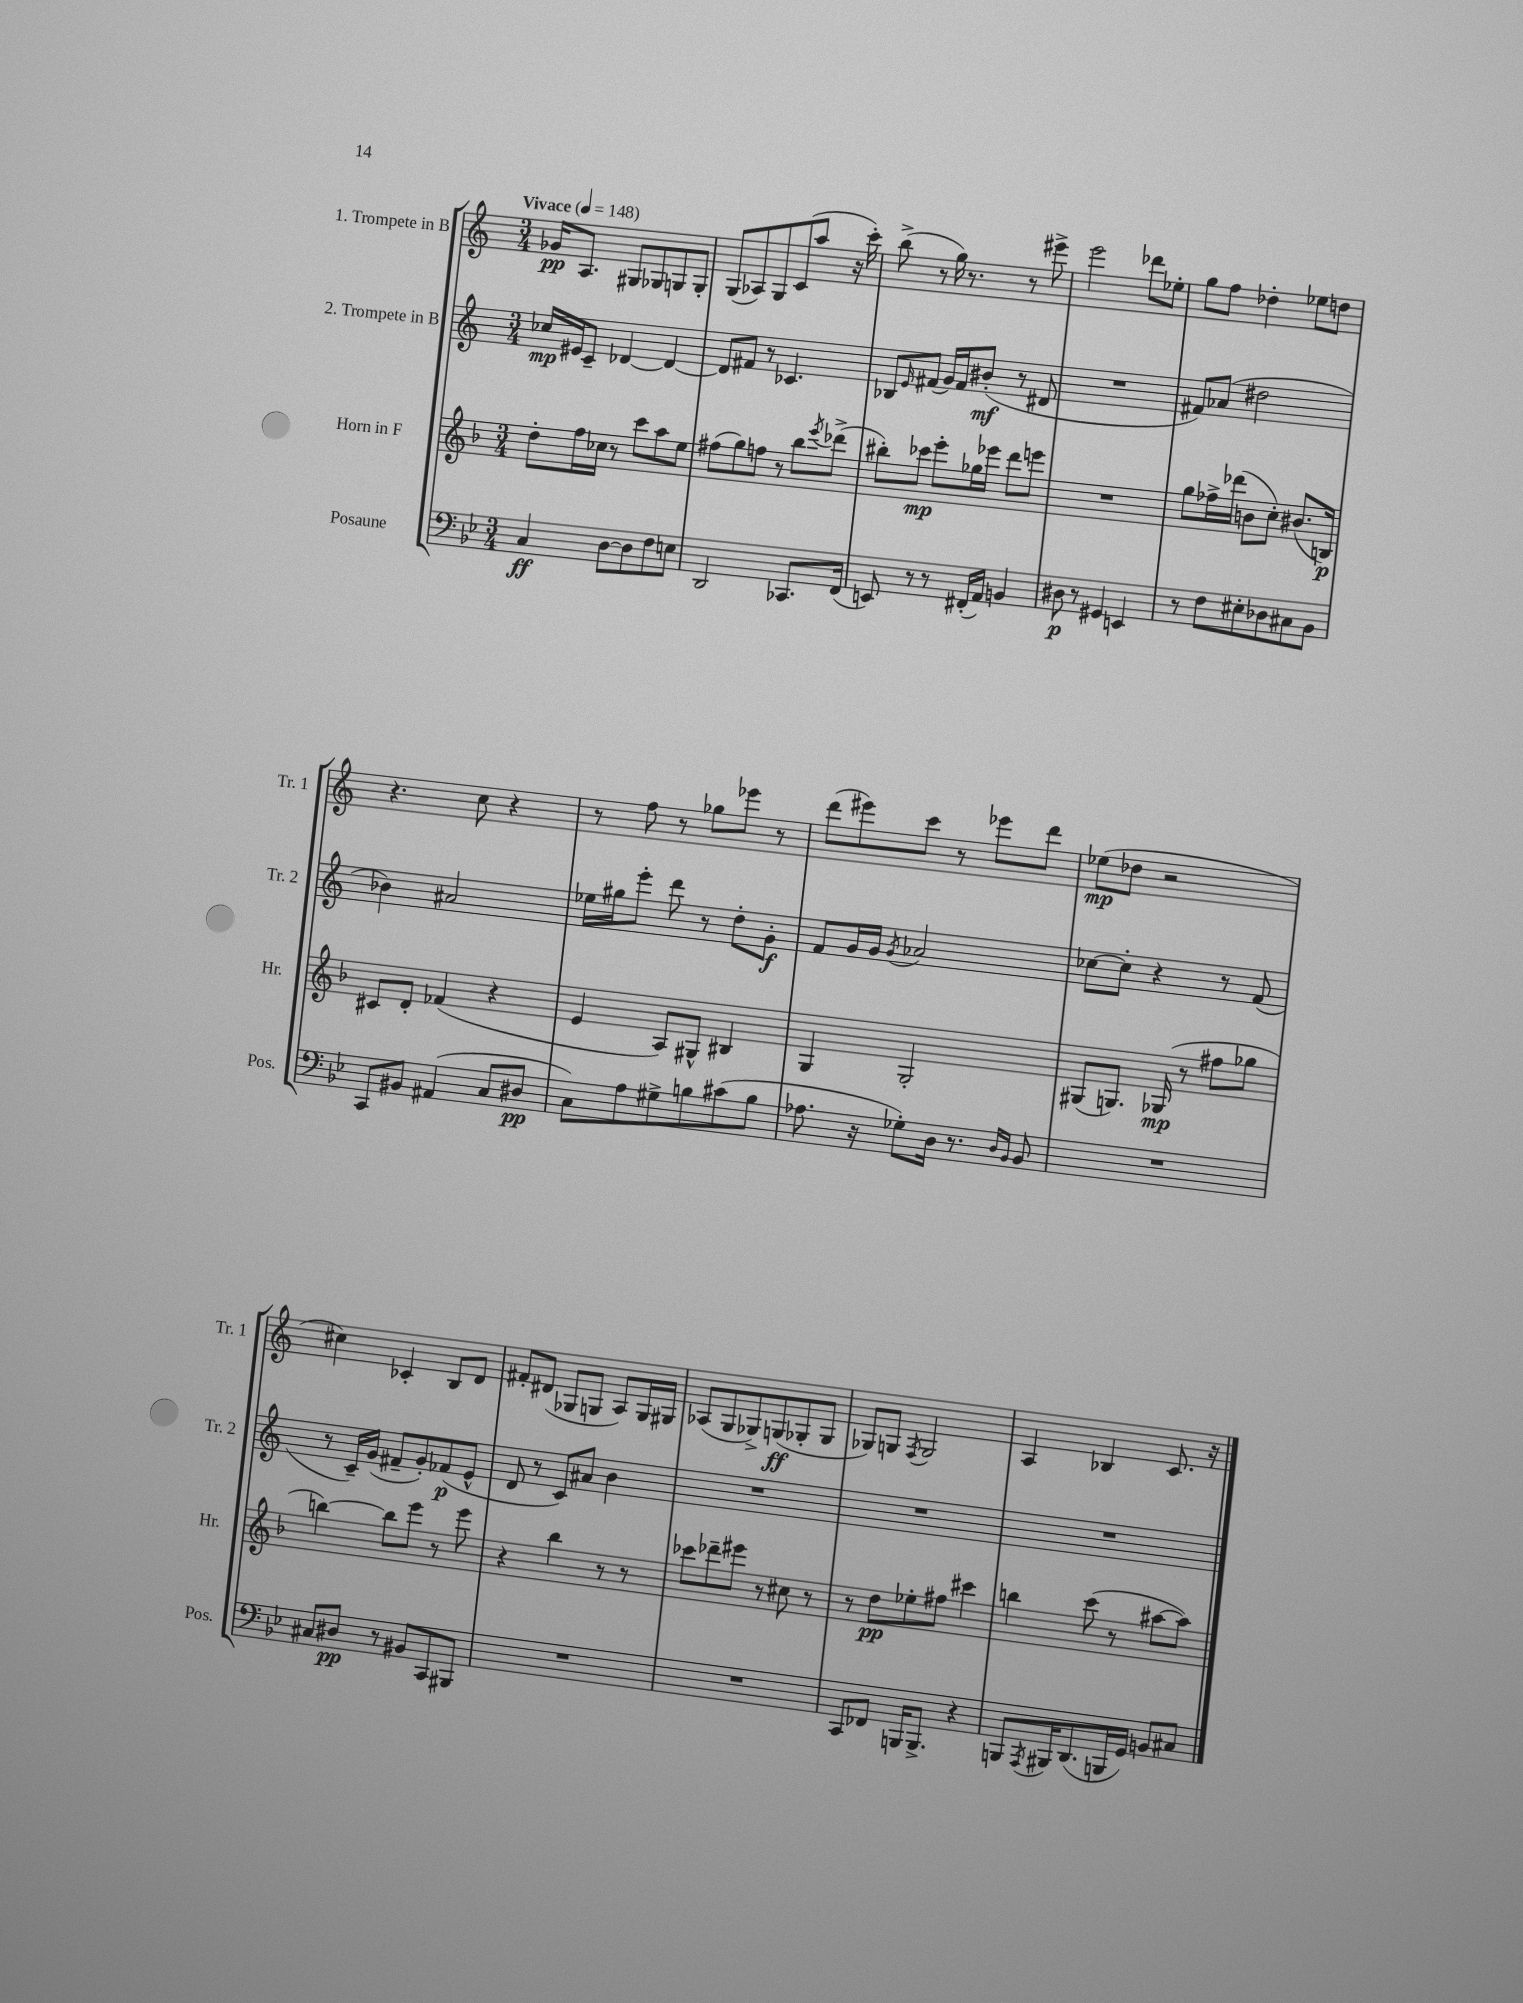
<<
\new StaffGroup <<
\new Staff = "s0" \with { instrumentName = "1. Trompete in B" shortInstrumentName = "Tr. 1" } {
    \clef treble \key c \major \numericTimeSignature \time 3/4 \tempo "Vivace" 4 = 148
    ges'16\pp a8. gis8 ges8 g8 g8-. |
    g8( aes8) g8 c'8( a''8 r16 c'''16-.) |
    b''8->( r8 g''16) r8. r8 eis'''8-> |
    e'''2 des'''8 ees''8-. |
    g''8 f''8 des''4-. ees''8 d''8 |
    r4. c''8 r4 |
    r8 f''8 r8 ges''8 ees'''8 r8 |
    d'''8( eis'''8) c'''8 r8 ees'''8 d'''8 |
    ees''8\mp( des''8 r2 |
    cis''4) ces'4-. b8 d'8 |
    fis'8-. dis'8( ges8 g8 a8) g16 gis16 |
    aes8( g8 ges8->) g8\ff( ges8-. ges8 |
    ges8) g8 \acciaccatura { f8 } g2 |
    a4 bes4 c'8. r16 \bar "|." |
}
\new Staff = "s1" \with { instrumentName = "2. Trompete in B" shortInstrumentName = "Tr. 2" } {
    \clef treble \key c \major \numericTimeSignature \time 3/4
    ces''16\mp eis'16 c'8-- des'4~ des'4~ |
    des'8 fis'8 r8 ces'4. |
    bes8 \grace { e'16 } fis'8( g'16) fis'16 bis'8-.\mf( r8 dis'8 |
    R2. |
    fis'8) aes'8( dis''2 |
    bes'4) ais'2 |
    ees''16 gis''16 e'''8-. d'''8 r8 d''8-. g'8-.\f |
    f'8 g'16 g'16 \acciaccatura { g'8 } aes'2 |
    ces''8~ ces''8-. r4 r8 f'8( |
    r8 c'16--) g'16( fis'8-- g'8-.) fes'8\p( e'8-^ |
    d'8 r8 c'8) ais'8 b'4 |
    R2. |
    R2. |
    R2. \bar "|." |
}
\new Staff = "s2" \with { instrumentName = "Horn in F" shortInstrumentName = "Hr." } {
    \clef treble \key f \major \numericTimeSignature \time 3/4
    d''8-. f''16 ces''16 r8 c'''8 a''8 e''8 |
    fis''8( g''8) f''8 r8 bes''8 \acciaccatura { e'''8 } des'''8->( |
    bis''8-.) ces'''8\mp e'''8-. ges''16 ees'''16 d'''8 e'''8 |
    R2. |
    g''8 fes''16-> des'''16( b'8 c''8-.) bis'8.( b16\p) |
    cis'8 d'8-. fes'4( r4 |
    e'4 a8) gis8-^ bis4 |
    g4 g2-. |
    gis8( g8.) ges16\mp( r8 fis''8 ges''8 |
    b''4~) b''8 e'''8 r8 e'''8 |
    r4 bes''4 r8 r8 |
    ces'''8 des'''8-- eis'''8 r8 cis''8 r8 |
    r8 d''8\pp ees''8-. fis''8 cis'''4 |
    b''4 c'''8( r8 ais''8~ ais''8) \bar "|." |
}
\new Staff = "s3" \with { instrumentName = "Posaune" shortInstrumentName = "Pos." } {
    \clef bass \key bes \major \numericTimeSignature \time 3/4
    c4\ff d8~ d8 f8 e8 |
    d,2 ces,8. f,16( |
    e,8) r8 r8 fis,16-.( a,16) b,4 |
    dis8\p r8 gis,4 e,4 |
    r8 f8 eis8-. des8 cis8 bes,8 |
    c,8 bis,8 ais,4( c8 dis8\pp |
    c8) a8 gis8-> b8 cis'8( b8 |
    aes8. r16 ges8-.) d16 r8. \grace { d16 bes,16 } bes,8 |
    R2. |
    cis8 dis8\pp r8 bis,8 c,8 bis,,8 |
    R2. |
    R2. |
    c,8 fes,8 b,,16 b,,8.-> r4 |
    b,,8 \acciaccatura { a,,8 } bis,,16 d,8.( b,,16 g,16) b,8 cis8 \bar "|." |
}
>>
>>
\layout { \context { \Score \remove "Bar_number_engraver" } }
